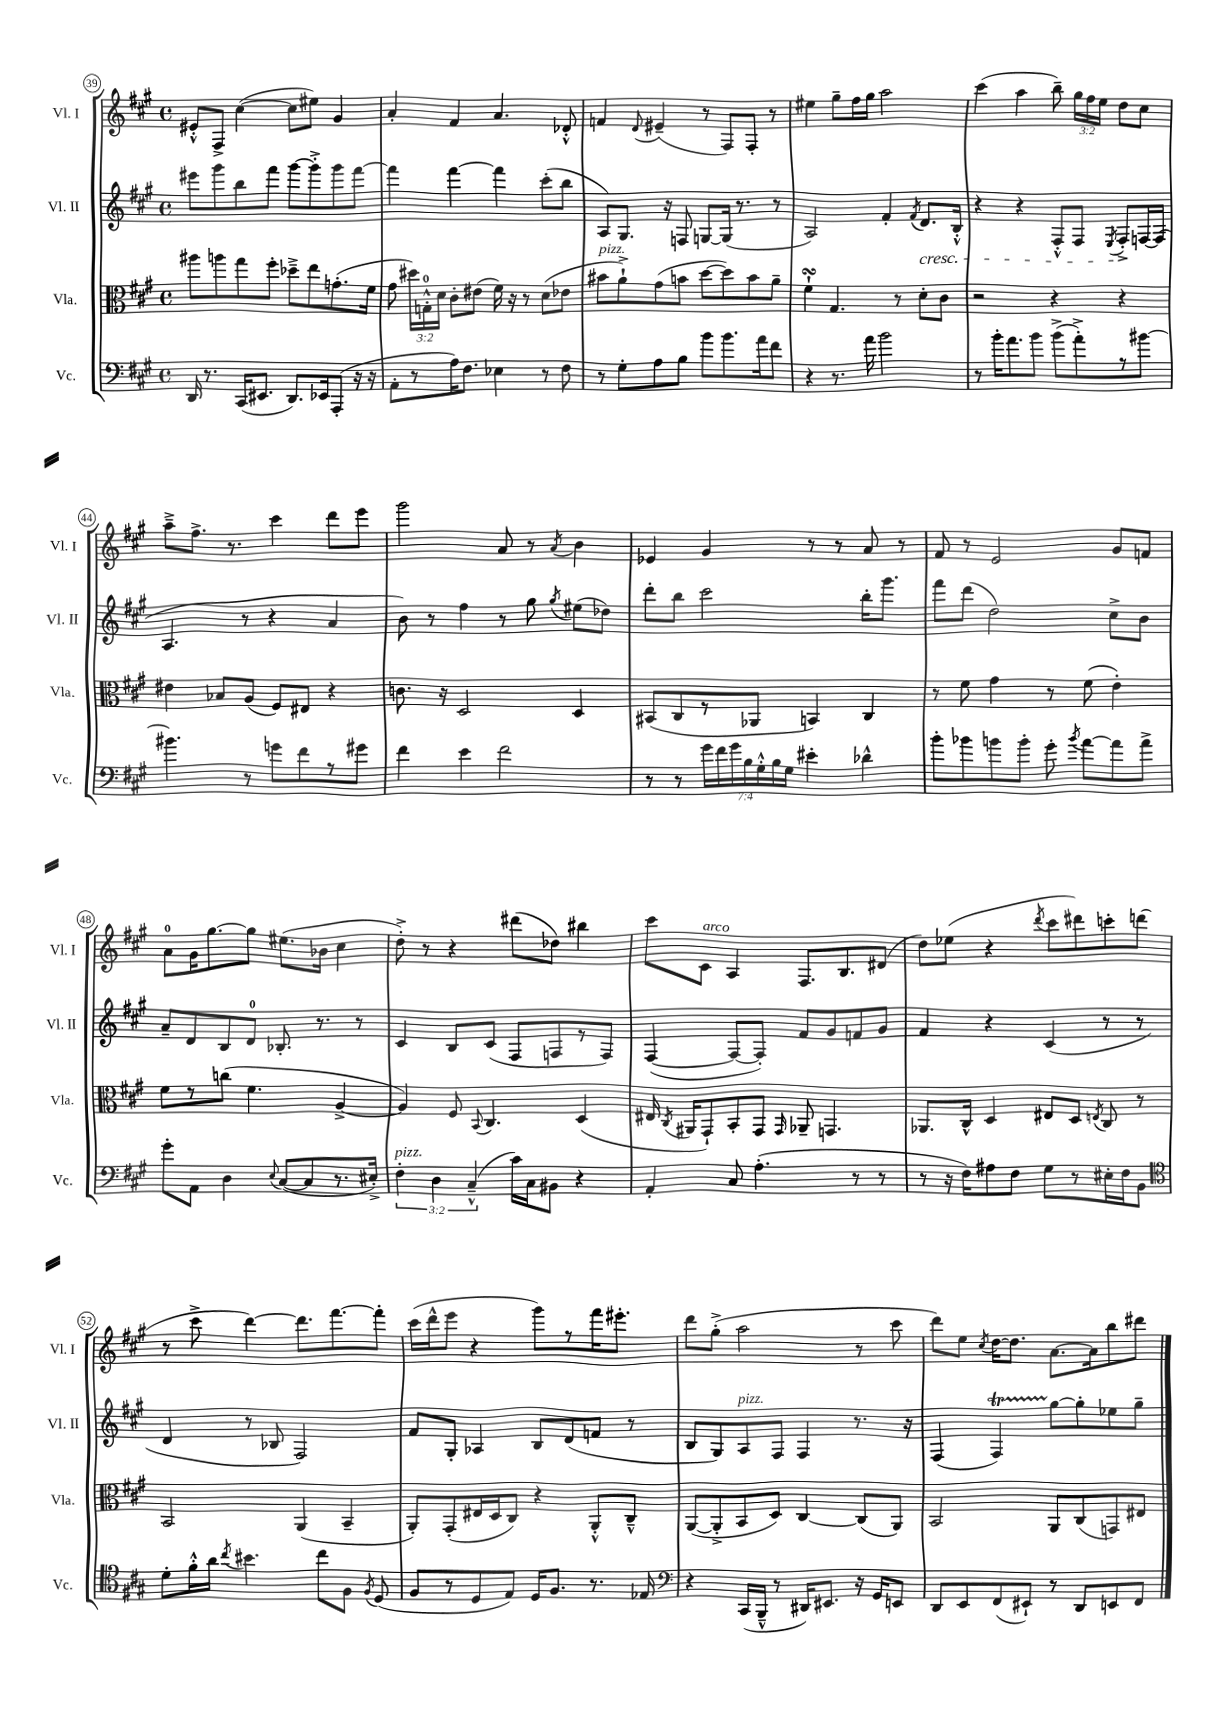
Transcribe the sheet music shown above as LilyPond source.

<<
\new StaffGroup <<
\new Staff = "s0" \with { instrumentName = "Vl. I" shortInstrumentName = "Vl. I" } {
    \clef treble \key a \major \defaultTimeSignature \time 4/4 \override Staff.TupletNumber.text = #tuplet-number::calc-fraction-text
    \autoBeamOff eis'8[-.-^ fis8]-> cis''4~( cis''8[ eis''8]) gis'4 |
    a'4-. fis'4 a'4. des'8-.-^ |
    f'4 \appoggiatura { d'8 } eis'4--( r8 fis8[) fis8]-. r8 |
    eis''4 gis''8[-- fis''16 gis''16] a''2 |
    cis'''4( a''4 b''8--) \tuplet 3/2 { gis''16[ fis''16 e''16] } d''8[ cis''8] |
    a''8[---> fis''8.]-> r8. cis'''4 d'''8[ e'''8] |
    gis'''2 a'8 r8 \acciaccatura { a'8 } b'4 |
    ees'4 gis'4 r8 r8 a'8 r8 |
    fis'8 r8 e'2 gis'8[ f'8] |
    a'8[-0 gis'16 gis''8.~ gis''8] eis''8.[( bes'16] cis''4 |
    d''8-.->) r8 r4 dis'''8[( des''8]) bis''4 |
    cis'''8[ cis'8]^\markup { \italic "arco" } a4 fis8.[ b8. dis'8]( |
    d''8[) ees''8]( r4 \acciaccatura { d'''8 } cis'''8[ dis'''8) c'''8-. d'''8]( |
    r8 cis'''8-> d'''4~) d'''8.[ fis'''8.~ fis'''8]-. |
    cis'''16[( d'''16-^ e'''8] r4 gis'''8[) r8 fis'''16 eis'''8.]-. |
    d'''8[ gis''8]-.->( a''2 r8 cis'''8 |
    d'''8[) e''8] \acciaccatura { cis''8 } d''16[~ d''8.] a'8.[~ a'16 b''8 dis'''8] \bar "|." |
}
\new Staff = "s1" \with { instrumentName = "Vl. II" shortInstrumentName = "Vl. II" } {
    \clef treble \key a \major \defaultTimeSignature \time 4/4
    \autoBeamOff eis'''8[ gis'''8 b''8 fis'''8] gis'''8[~ gis'''8-.-> gis'''8 fis'''8]~ |
    fis'''4 fis'''4~ fis'''4 cis'''8[-.( b''8] |
    a8[) gis8.] r16 f8 g8[~ g16]( r8. r8 |
    a2) fis'4-. \acciaccatura { fis'8 } d'8.[\cresc b16]-.-^ |
    r4 r4 fis8[-.-^ fis8] \acciaccatura { e8 } fis8[-.->\! f16~ f16]( |
    a4. r8 r4 a'4 |
    b'8) r8 fis''4 r8 gis''8 \acciaccatura { gis''8 } eis''8[( des''8]) |
    d'''8[-. b''8] cis'''2 b''16[-. gis'''8.] |
    fis'''8[ d'''8]( d''2) cis''8[-> b'8] |
    a'8[-- d'8 b8 d'8]-0 bes8.-. r8. r8 |
    cis'4 b8[ cis'8]( fis8[ f8 r8 f8]) |
    fis4~( fis8[~ fis8]-.) fis'8[ gis'8 f'8 gis'8] |
    fis'4 r4 cis'4( r8 r8 |
    d'4 r8 bes8 fis2) |
    fis'8[ gis8]-. aes4 b8[ d'8( f'8] r8 |
    b8[ gis8) a8^\markup { \italic "pizz." } fis8] fis4 r8. r16 |
    fis4( fis4\startTrillSpan) gis''8[~\stopTrillSpan gis''8-. ees''8 gis''8]-- \bar "|." |
}
\new Staff = "s2" \with { instrumentName = "Vla." shortInstrumentName = "Vla." } {
    \clef alto \key a \major \defaultTimeSignature \time 4/4 \override Staff.TupletNumber.text = #tuplet-number::calc-fraction-text
    \autoBeamOff ais''8[ a''8 gis''8 fis''8]-. des''8[---> e''8 g'8.-.( fis'16] |
    gis'8 \tuplet 3/2 { dis''16[) g16-0-.-^ d'16] } cis'8[-. eis'8]( fis'16) r16 r8 d'8[( ees'8] |
    bis'8[^\markup { \italic "pizz." } a'8-!->) gis'8( b'8] d''8[~ d''8) b'8 a'8]-- |
    fis'4-!\turn gis4. r8 d'8[-. cis'8] |
    r2 r4 r4 |
    eis'4 bes8[ a8]( fis8[) eis8] r4 |
    c'8. r16 d2 d4 |
    bis,8[( cis8 r8 aes,8] b,4) cis4 |
    r8 fis'8 gis'4 r8 fis'8( e'4-.) |
    fis'8[ r8 c''8]( fis'4. a4~-> |
    a4) fis8 \appoggiatura { b,8 } cis4. d4( |
    eis16 \acciaccatura { cis8 } ais,16[ gis,8-!) b,8-. gis,8] \grace { gis,16 } aes,8-- g,4. |
    aes,8.[ cis16]-^ d4 eis8[ d8] \acciaccatura { e8 } cis8 r8 |
    b,2 a,4( b,4-- |
    a,8[-.) gis,8-.( eis16 d16 cis8]) r4 a,8[-.-^ cis8]---^ |
    a,8[~( a,8-.-> b,8 d8]) cis4~ cis8[( a,8]) |
    b,2 a,8[ cis8( g,8) eis8] \bar "|." |
}
\new Staff = "s3" \with { instrumentName = "Vc." shortInstrumentName = "Vc." } {
    \clef bass \key a \major \defaultTimeSignature \time 4/4 \override Staff.TupletNumber.text = #tuplet-number::calc-fraction-text
    \autoBeamOff d,16 r8. cis,16[( eis,8.] d,8.[) ees,16 a,,8]-.( r16 r16 |
    a,8[-. r8 a16) fis8.] ees4 r8 fis8 |
    r8 gis8[-. a8 b8] b'8[ b'8. a'16 fis'8] |
    r4 r8. a'16 b'2 |
    r8 b'16[-. a'8. b'8] b'8[->( a'8-.->) r8 bis'8]~ |
    bis'4. r8 g'8[ fis'8 r8 gis'8] |
    fis'4 e'4 fis'2 |
    r8 r8 \tuplet 7/4 { gis'16[ fis'16 gis'16 b16 gis16-.-^ b16 gis16] } eis'4-. des'4-^ |
    b'8[-. bes'8 b'8 b'8]-. gis'8-. \acciaccatura { b'8 } a'8[~ a'8 a'8]-> |
    gis'8[-. a,8] d4 \appoggiatura { e8 } cis8[~( cis8 r8. eis16]-.->) |
    \tuplet 3/2 { fis4-.^\markup { \italic "pizz." } d4 cis4---^( } cis'16[) cis16 bis,8] r4 |
    a,4-. cis8 a4.-.( r8 r8 |
    r8 r16 fis16[) ais8 fis8] gis8[ r8 eis16-. fis16 b,8] |
    \clef tenor d'8[-. fis'16-.-^ a'16] \acciaccatura { cis''8 } bis'4. cis''8[ fis8] \acciaccatura { fis8 } d8( |
    fis8[ r8 d8 e8]) d16[ fis8.] r8. ees16 |
    \clef bass r4 cis,16[( b,,16]---^ r8 dis,16[) eis,8.] r16 gis,16[ e,8] |
    d,8[ e,8 fis,8( eis,8]-!) r8 d,8[ e,8 fis,8] \bar "|." |
}
>>
>>
\layout { \context { \Score currentBarNumber = #39 \override BarNumber.stencil = #(make-stencil-circler 0.1 0.3 ly:text-interface::print) } }
